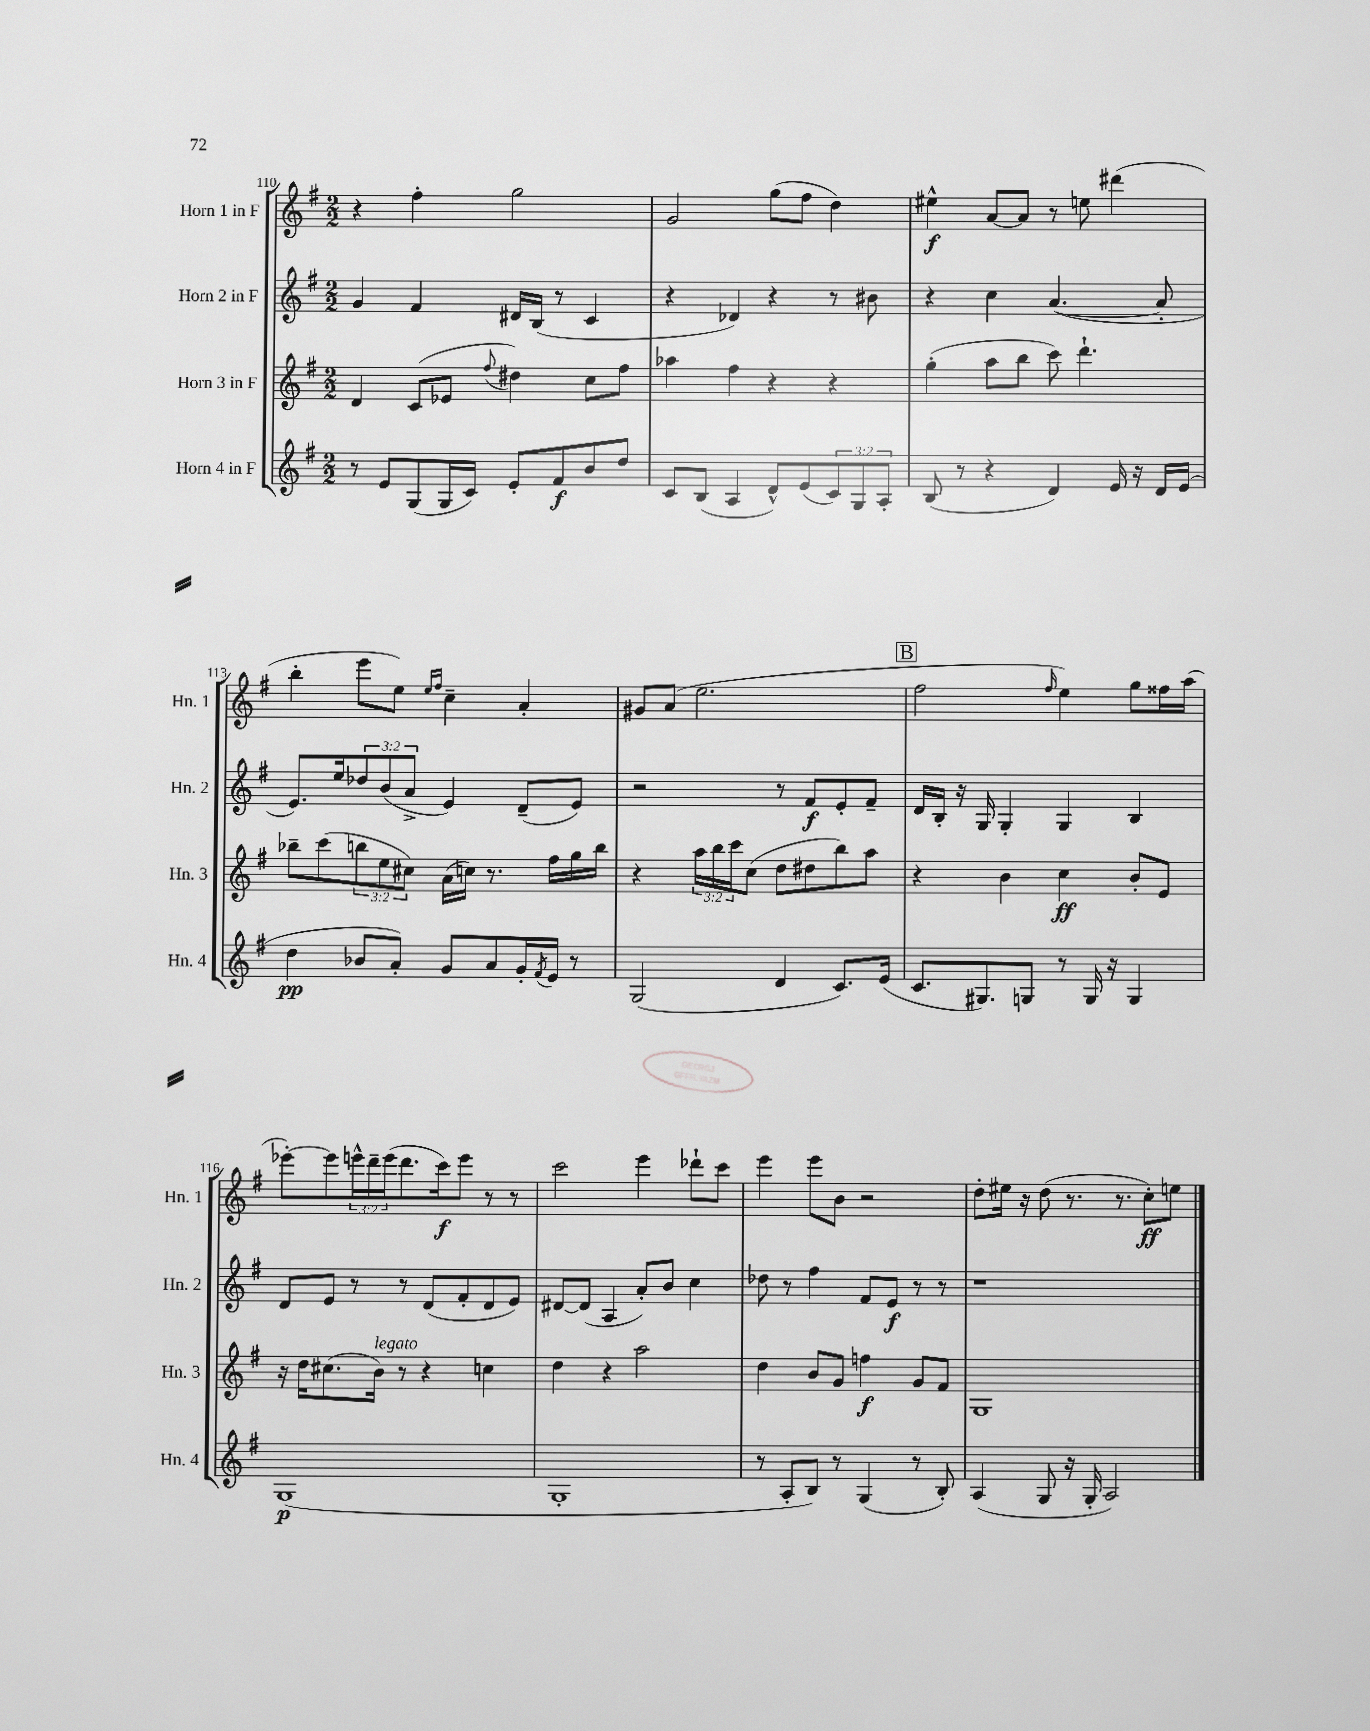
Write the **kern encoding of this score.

**kern	**kern	**kern	**kern
*staff4	*staff3	*staff2	*staff1
*clefG2	*clefG2	*clefG2	*clefG2
*k[f#]	*k[f#]	*k[f#]	*k[f#]
*M2/2	*M2/2	*M2/2	*M2/2
8r	4d/	4g/	4r
8e/L	.	.	.
(8G/	(8c/L	4f#/	4ff#'\
16G/L	8e-/J	.	.
16c/JJ)	.	.	.
.	8qqff#/	.	.
8e'/L	4dd#\)	16d#/LL	2gg\
.	.	(16B/JJ	.
8f#/	.	8r	.
8b/	8cc\L	4c/	.
8dd/J	8ff#\J	.	.
=	=	=	=
8c/L	4aa-\	4r	2g/
(8B/J	.	.	.
4A/	4ff#\	4d-/)	.
8d^^/L)	4r	4r	(8gg\L
(8e/	.	.	8ff#\J
12c/)	4r	8r	4dd\)
12G/	.	.	.
.	.	8b#\	.
12A'/J	.	.	.
=	=	=	=
(8B/	(4gg'\	4r	4ee#^^\
8r	.	.	.
4r	8aa\L	4cc\	[8a/L
.	8bb\J	.	8a/]J
4d/)	8ccc\)	([4.a/	8r
.	4.ddd`\	.	8ee\
16e/	.	.	(4ddd#\
16r	.	.	.
16d/LL	.	8a'/]	.
(16e/JJ	.	.	.
=	=	=	=
4dd\	8bb-~\L	8.e/L)	4bb'\
.	(8ccc\	.	.
.	.	16ee/k	.
8b-/L	12bb\	12dd-/	8eee\L
.	12ee\	(12b/	.
8a'/J)	.	.	8ee\J)
.	12cc#\J)	12a^/J	.
.	.	.	16qqee/LL
.	.	.	16qqff#/JJ
8g/L	(16a\LL	4e/)	4cc~\
.	16cc\JJ)	.	.
8a/	8.r	.	.
16g'/L	.	(8d~/L	4a'/
8qf#/	.	.	.
16e/JJ	16ff#\LL	.	.
8r	16gg\	8e/J)	.
.	16bb\JJ	.	.
=	=	=	=
(2G/	4r	2r	8g#/L
.	.	.	(8a/J
.	24aa\LL	.	2.ee\
.	24bb\	.	.
.	24ccc\J	.	.
.	(8cc\J	.	.
4d/	8dd\L	8r	.
.	8dd#\	8f#/L	.
8.c/L)	8bb\)	8e'/	.
.	8aa\J	8f#~/J	.
(16e/Jk	.	.	.
=	=	=	=
8.c/L	4r	16d/LL	2ff#\
.	.	16B'/JJ	.
.	.	16r	.
8.G#/)	.	16G/	.
.	4b\	4G'/	.
8G/J	.	.	.
.	.	.	16qqff#/
8r	4cc\	4G/	4ee\)
16G/	.	.	.
16r	.	.	.
4G/	8b'/L	4B/	8gg\L
.	8e/J	.	16ff##\L
.	.	.	(16aa\JJ
=	=	=	=
(1G	16r	8d/L	[8eee-'\L)
.	16dd\LK	.	.
.	(8.cc#\	8e/J	8eee-\]
.	.	8r	24eee^^\L
.	.	.	24ddd~\
.	16b\Jk)	.	.
.	.	.	(24eee\J
.	8r	8r	8.ddd\
.	4r	(8d/L	.
.	.	.	16ccc\k)
.	.	8f#'/	8eee\J
.	4cc\	8d/	8r
.	.	8e/J)	8r
=	=	=	=
1G'	4dd\	[8d#/L	2ccc\
.	.	(8d#/]J	.
.	4r	4A/	.
.	2aa\	8a'/L)	4eee\
.	.	8b/J	.
.	.	4cc\	8ddd-`\L
.	.	.	8ccc\J
=	=	=	=
8r	4dd\	8dd-\	4eee\
8A'/L	.	8r	.
8B/J)	8b/L	4ff#\	8eee\L
8r	8g/J	.	8b\J
(4G/	4ff\	8f#/L	2r
.	.	8e/J	.
8r	8g/L	8r	.
8B'/)	8f#/J	8r	.
=	=	=	=
(4A/	1G	1r	8dd'\L
.	.	.	16ee#\Jk
.	.	.	16r
8G/	.	.	(8dd\
16r	.	.	8.r
16G'/	.	.	.
2A/)	.	.	.
.	.	.	8.r
.	.	.	8cc'\L)
.	.	.	8ee\J
==	==	==	==
*-	*-	*-	*-
